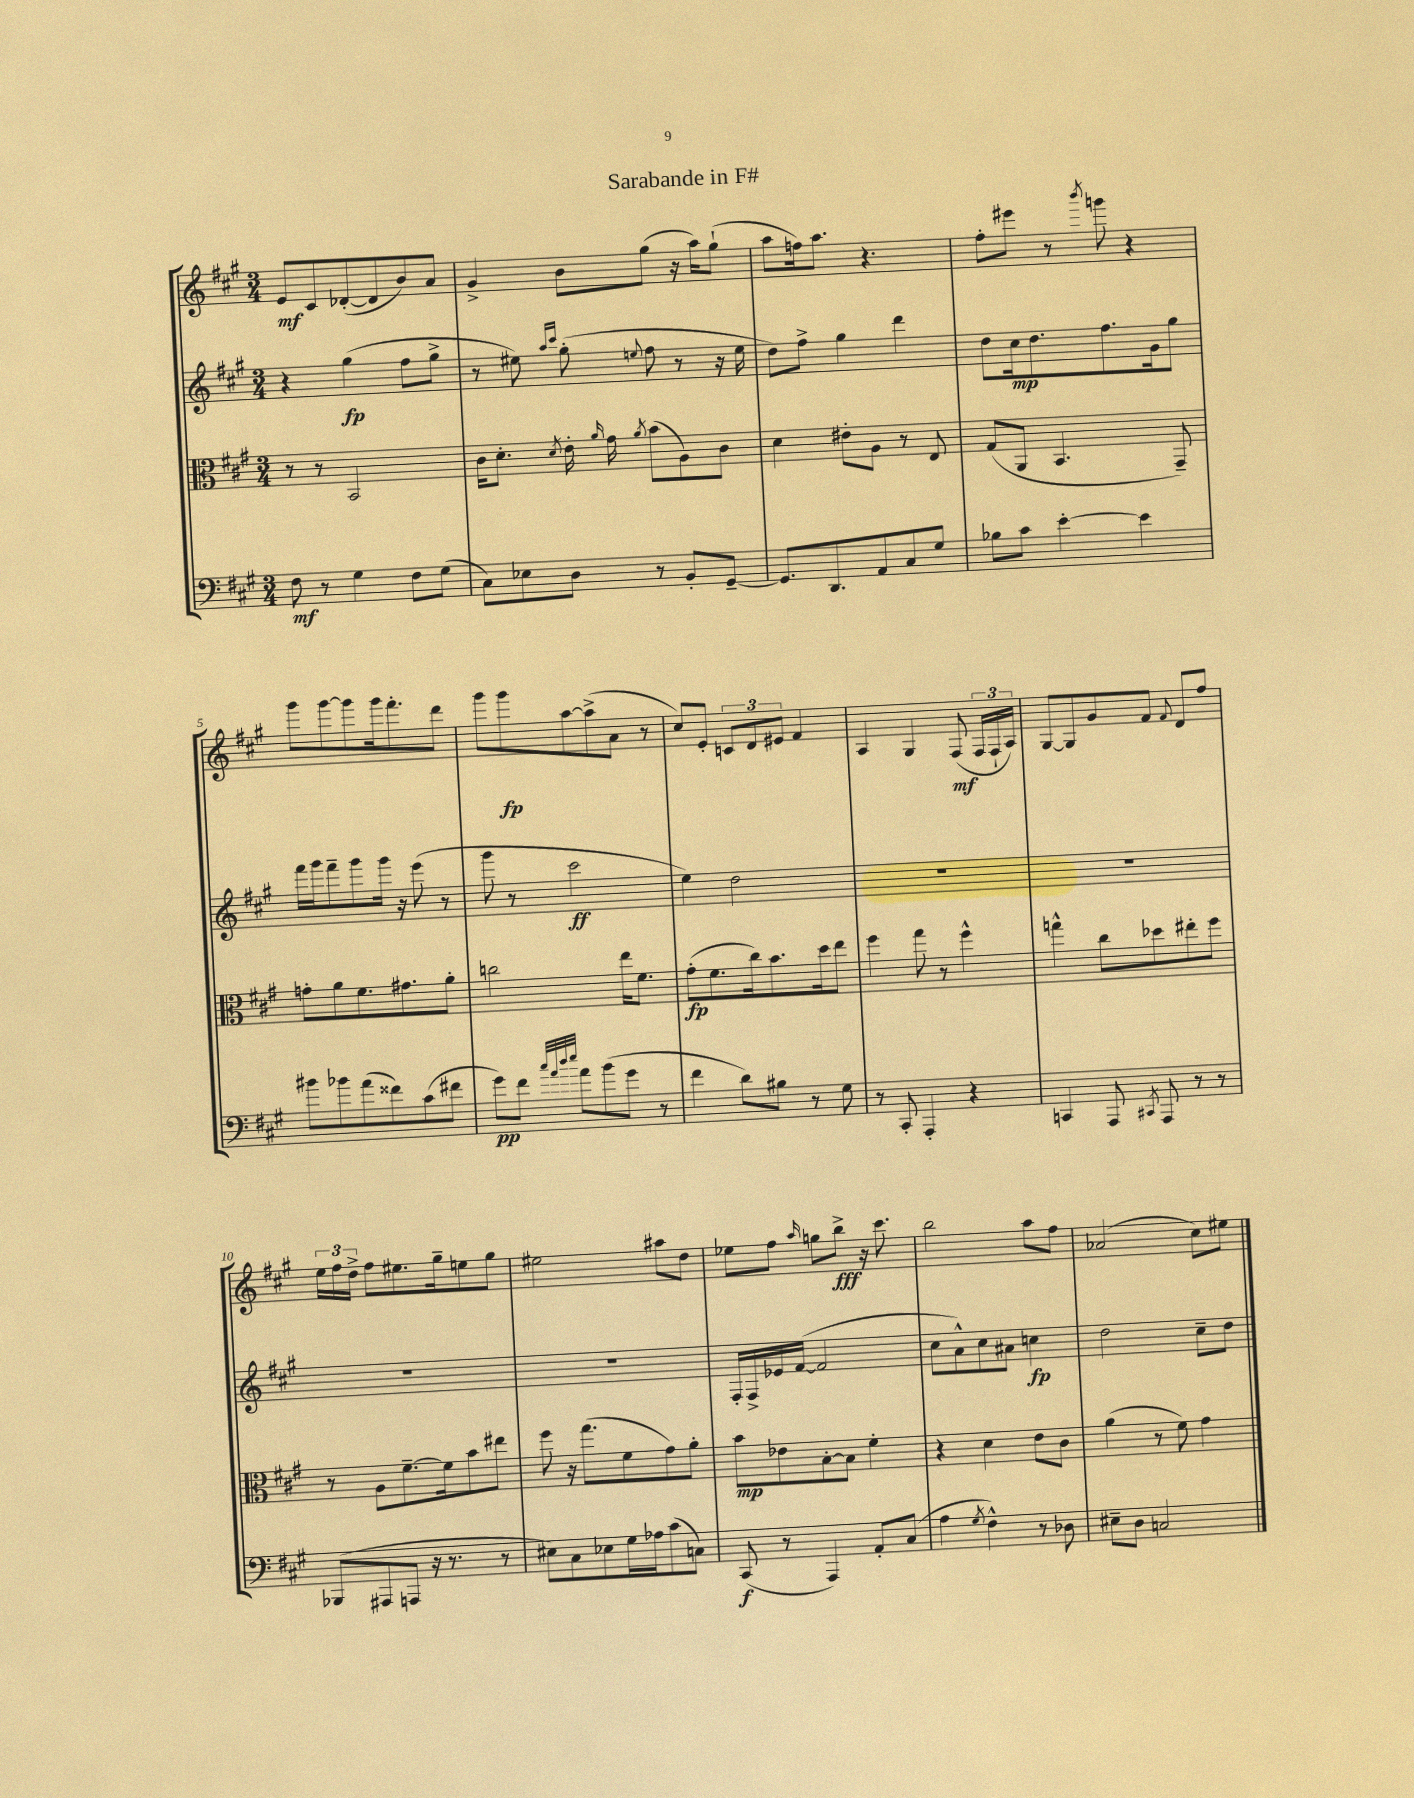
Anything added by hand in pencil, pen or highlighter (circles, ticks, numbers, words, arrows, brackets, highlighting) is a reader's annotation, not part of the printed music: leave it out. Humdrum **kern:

**kern	**dynam	**kern	**dynam	**kern	**dynam	**kern	**dynam
*part4	*part4	*part3	*part3	*part2	*part2	*part1	*part1
*staff4	*staff4	*staff3	*staff3	*staff2	*staff2	*staff1	*staff1
*clefF4	*	*clefC3	*	*clefG2	*	*clefG2	*
*k[f#c#g#]	*	*k[f#c#g#]	*	*k[f#c#g#]	*	*k[f#c#g#]	*
*M3/4	*	*M3/4	*	*M3/4	*	*M3/4	*
=1	=1	=1	=1	=1	=1	=1	=1
8F#\	mf	8r	.	4r	.	8e/L	mf
8r	.	8r	.	.	.	8c#/	.
4G#\	.	2BB/	.	(4gg#\	fp	([8d-X'/	.
.	.	.	.	.	.	8d-/]	.
8F#\L	.	.	.	8ff#\L	.	8b/)	.
(8G#\J	.	.	.	8gg#^\J	.	8a/J	.
=2	=2	=2	=2	=2	=2	=2	=2
8C#\L)	.	16c#\KL	.	8r	.	4g#^/	.
.	.	8.d'\J	.	.	.	.	.
8E-X\	.	.	.	8ee#X\)	.	.	.
.	.	.	.	16qqaa/LL	.	.	.
.	.	8qd/	.	16qqccc#/JJ	.	.	.
8D\J	.	16e'\	.	(8gg#'\	.	8b\L	.
.	.	16qqa/	.	.	.	.	.
.	.	16g#\	.	.	.	.	.
.	.	8qa/	.	8qqeen/	.	.	.
8r	.	(8b\L	.	8ff#\	.	(8gg#\J	.
8BB'/L	.	8A\)	.	8r	.	16r	.
.	.	.	.	.	.	16aa\KL)	.
[8GG#~/J	.	8c#\J	.	16r	.	(8gg#`\J	.
.	.	.	.	16ee\	.	.	.
=3	=3	=3	=3	=3	=3	=3	=3
8.GG#/L]	.	4d\	.	8dd\L)	.	8aa\L	.
.	.	.	.	8ff#^\J	.	16ffn\k)	.
8.DD/	.	.	.	.	.	8.aa\J	.
.	.	8e#X'\L	.	4gg#\	.	.	.
8AA/	.	8A\J	.	.	.	4.r	.
8C#/	.	8r	.	4ddd\	.	.	.
8G#/J	.	8E/	.	.	.	.	.
=4	=4	=4	=4	=4	=4	=4	=4
8B-X\L	.	(8G#/L	.	8dd\L	.	8ff#'\L	.
8c#\J	.	8AA/J	.	16cc#\k	mp	8eee#X\J	.
.	.	.	.	8.dd\	.	.	.
[4e'\	.	4.BB/	.	.	.	8r	.
.	.	.	.	.	.	8qbbb/	.
.	.	.	.	8.ff#\	.	8gggn\	.
4e\]	.	.	.	.	.	4r	.
.	.	.	.	16g#\k	.	.	.
.	.	8GG#~/)	.	8gg#\J	.	.	.
!!LO:LB:g=z
=5	=5	=5	=5	=5	=5	=5	=5
8b#X\L	.	8gn'\L	.	16fff#\LL	.	8ggg#\L	.
.	.	.	.	16ggg#\J	.	.	.
8b-X\	.	8a\	.	8fff#~\	.	[8ggg#\	.
(8a\	.	8.f#\	.	8ggg#\	.	8ggg#\]	.
8f##X\)	.	.	.	16ggg#\Jk	.	16ggg#\k	.
.	.	8.g#X\	.	16r	.	8.fff#'\	.
(8c#\	.	.	.	(8eee\	.	.	.
8f#X\J	.	8a'\J	.	8r	.	8ddd\J	.
=6	=6	=6	=6	=6	=6	=6	=6
8g#\L)	pp	2ccn\	.	8ggg#\	.	8ggg#\L	.
8f#\J	.	.	.	8r	.	8ggg#\	fp
32qqcc#/LLL	.	.	.	.	.	.	.
32qqa/	.	.	.	.	.	.	.
32qqdd/	.	.	.	.	.	.	.
32qqee/JJJ	.	.	.	.	.	.	.
8a\L	.	.	.	2ccc#\	ff	[8aa\	.
(8b\	.	.	.	.	.	(8aa^\]	.
8g#\J	.	16ee\KL	.	.	.	8a\J	.
.	.	8.f#\J	.	.	.	.	.
8r	.	.	.	.	.	8r	.
=7	=7	=7	=7	=7	=7	=7	=7
4f#\	.	(8g#'\L	fp	4ee\)	.	8cc#/L)	.
.	.	8.f#\	.	.	.	8e'/J	.
8d\L)	.	.	.	2dd\	.	12cn/L	.
.	.	16cc#\k)	.	.	.	.	.
.	.	.	.	.	.	12d/	.
8B#X\J	.	8.b\	.	.	.	.	.
.	.	.	.	.	.	12e#X/J	.
8r	.	.	.	.	.	4f#/	.
.	.	16dd\k	.	.	.	.	.
8G#\	.	8ee\J	.	.	.	.	.
=8	=8	=8	=8	=8	=8	=8	=8
8r	.	4ff#\	.	2.r	.	4A/	.
8CC#'/	.	.	.	.	.	.	.
4AAA'/	.	8gg#\	.	.	.	4G#/	.
.	.	8r	.	.	.	.	.
4r	.	4ff#^^\	.	.	.	(8F#/	mf
.	.	.	.	.	.	24F#/LL	.
.	.	.	.	.	.	24F#`/	.
.	.	.	.	.	.	24A/JJ)	.
=9	=9	=9	=9	=9	=9	=9	=9
4CCn/	.	4ggn^^\	.	2.r	.	[8G#/L	.
.	.	.	.	.	.	8G#/]	.
8AAA/	.	8cc#\L	.	.	.	8g#/	.
8qCC#X/	.	.	.	.	.	.	.
8AAA/	.	8dd-X\	.	.	.	8f#/J	.
.	.	.	.	.	.	8qqf#/	.
8r	.	8ee#X'\	.	.	.	8d/L	.
8r	.	8ff#\J	.	.	.	8ff#/J	.
!!LO:LB:g=z
=10	=10	=10	=10	=10	=10	=10	=10
(8BBB-X/L	.	8r	.	2.r	.	24ee\LL	.
.	.	.	.	.	.	24ff#\	.
.	.	.	.	.	.	24dd^\JJ	.
8AAA#X/	.	8A\L	.	.	.	8ff#\L	.
8AAAn/J	.	[8.f#~\	.	.	.	8.ee#X\	.
16r	.	.	.	.	.	.	.
8.r	.	16f#\k]	.	.	.	16gg#~\k	.
.	.	8b\	.	.	.	8een\	.
8r	.	8ee#X\J	.	.	.	8gg#\J	.
=11	=11	=11	=11	=11	=11	=11	=11
8E#X\L)	.	8ff#\	.	2.r	.	2ee#X\	.
8C#\	.	16r	.	.	.	.	.
.	.	(8.gg#\L	.	.	.	.	.
8E-X\	.	.	.	.	.	.	.
16G#\L	.	8f#\	.	.	.	.	.
16A-X\J	.	.	.	.	.	.	.
(8c#\	.	8g#\)	.	.	.	8aa#X\L	.
8Cn\J)	.	8a'\J	.	.	.	8dd\J	.
=12	=12	=12	=12	=12	=12	=12	=12
(8CC#/	f	8b\L	mp	16F#'/LL	.	8ee-X\L	.
.	.	.	.	16F#^/	.	.	.
8r	.	8e-X\	.	16e-X/	.	8ff#\J	.
.	.	.	.	([16f#/JJ	.	.	.
.	.	.	.	.	.	16qqaa/	.
4AAA/)	.	[8B'\	.	2f#/]	.	8ggn\L	.
.	.	8B\J]	.	.	.	8bb^\J	fff
8AA'/L	.	4f#'\	.	.	.	16r	.
.	.	.	.	.	.	8.ccc#\	.
(8C#/J	.	.	.	.	.	.	.
=13	=13	=13	=13	=13	=13	=13	=13
4A\	.	4r	.	8cc#\L	.	2bb\	.
.	.	.	.	8a^^\)	.	.	.
8qG#/	.	.	.	.	.	.	.
4F#^^\)	.	4d\	.	8cc#\	.	.	.
.	.	.	.	8a#X\J	.	.	.
8r	.	8e\L	.	4ccn\	fp	8aa\L	.
8D-X\	.	8c#\J	.	.	.	8ff#\J	.
=14	=14	=14	=14	=14	=14	=14	=14
8E#X~\L	.	(4a\	.	2dd\	.	(2a-X/	.
8D\J	.	.	.	.	.	.	.
2Cn/	.	8r	.	.	.	.	.
.	.	8f#\)	.	.	.	.	.
.	.	4g#\	.	8cc#~\L	.	8cc#\L)	.
.	.	.	.	8dd\J	.	8ee#X\J	.
==	==	==	==	==	==	==	==
*-	*-	*-	*-	*-	*-	*-	*-
